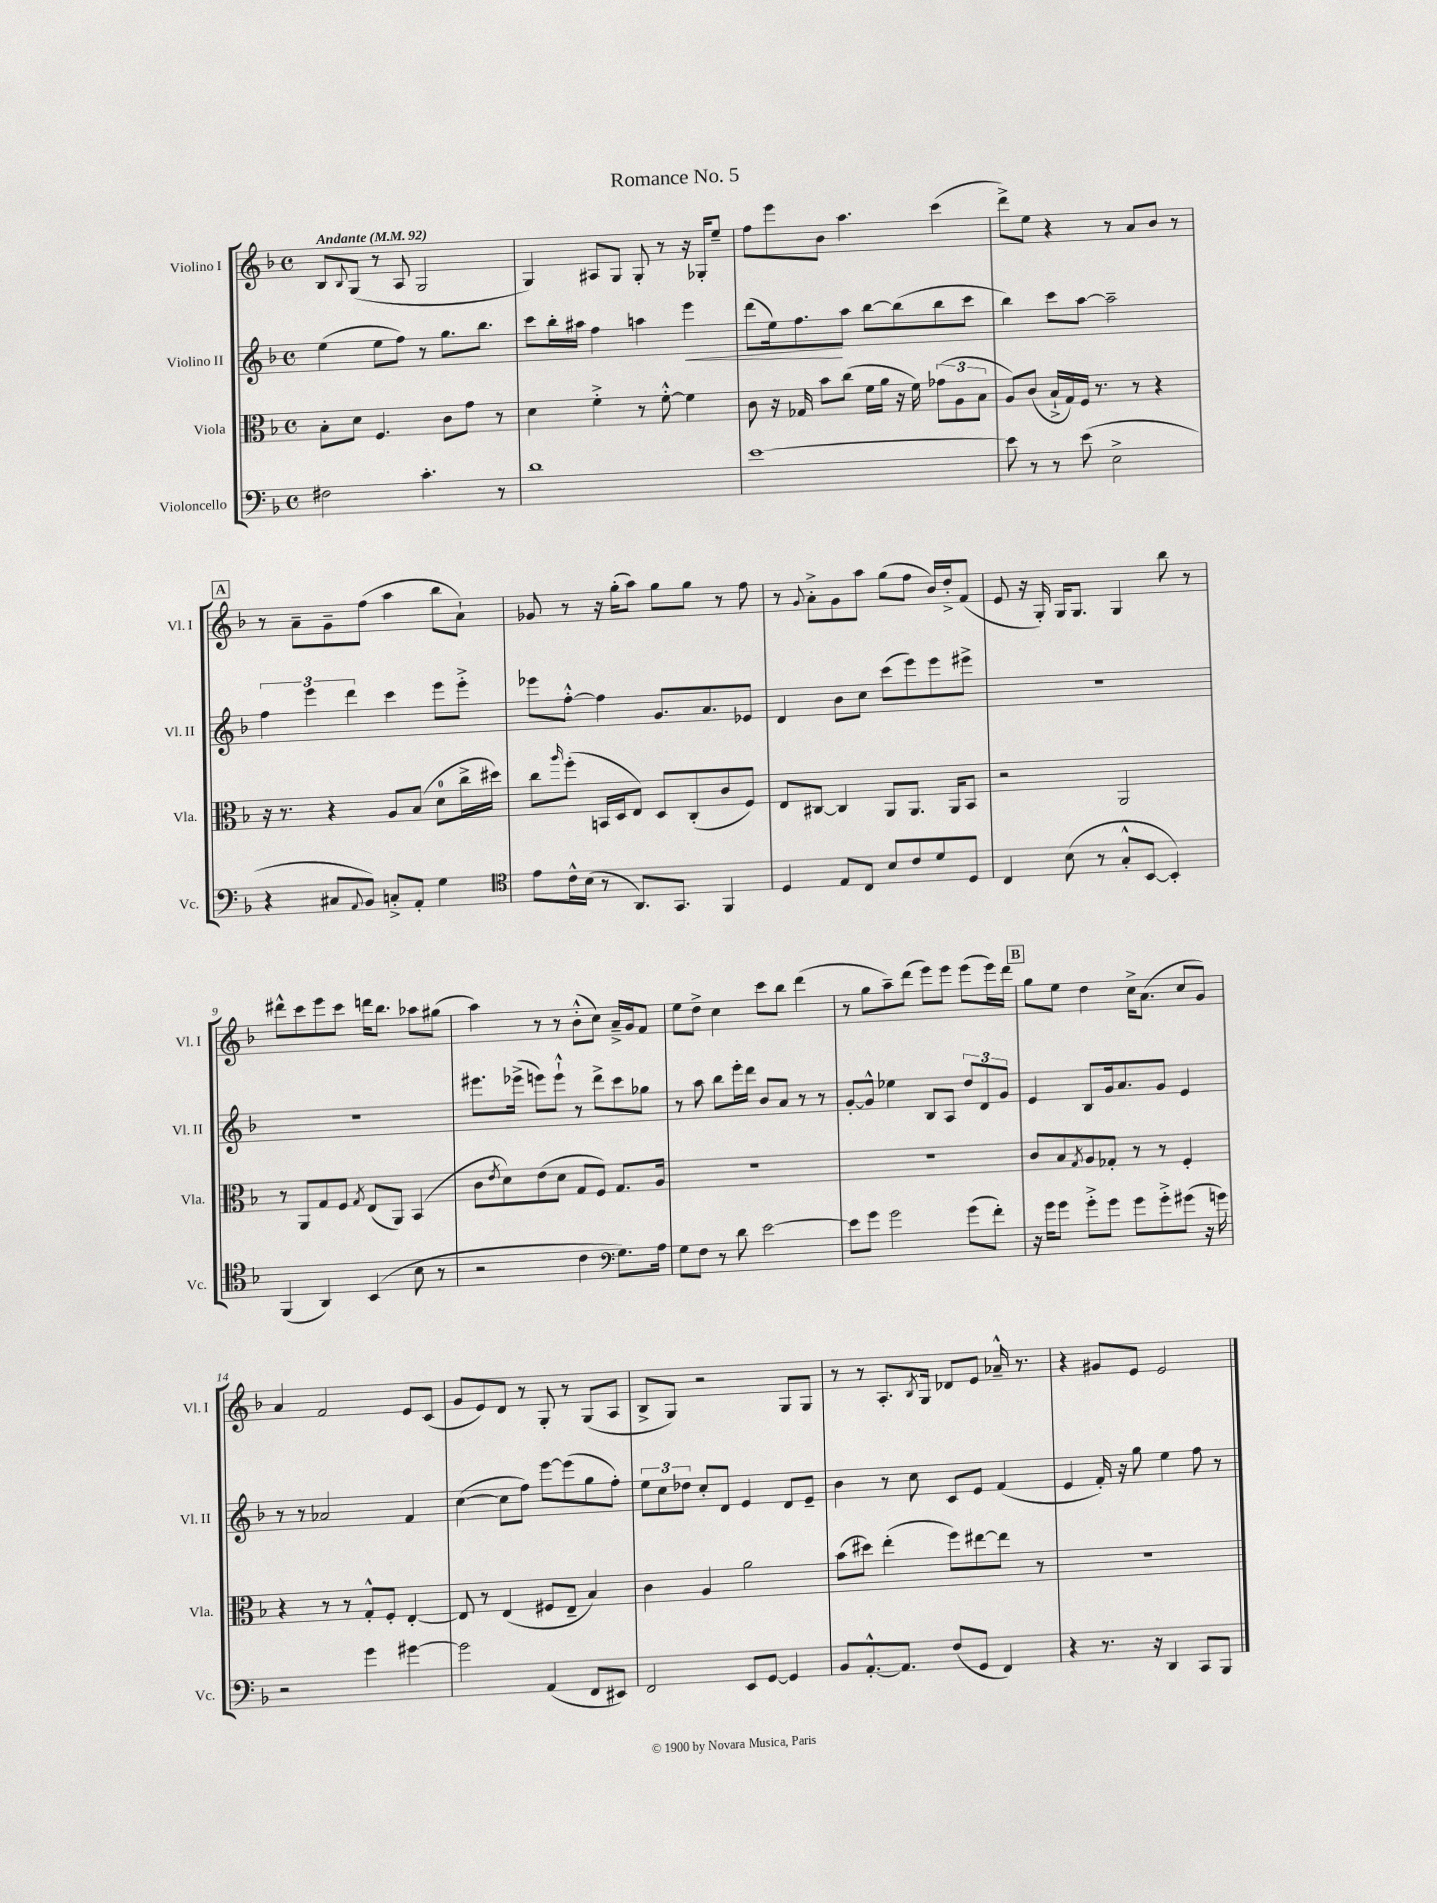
\header { title = "Romance No. 5" }
<<
\new StaffGroup <<
\new Staff = "s0" \with { instrumentName = "Violino I" shortInstrumentName = "Vl. I" } {
    \clef treble \key f \major \defaultTimeSignature \time 4/4 \tempo "Andante" 4 = 92
    bes8 \appoggiatura { bes8 } g8( r8 a8 g2 |
    g4) ais8 g8 g8-. r8 r16 ges16-. e''8-- |
    f''8 e'''8 bes'8 a''4. c'''4( |
    d'''8->) e''8 r4 r8 a'8 bes'8 r8 |
    \mark \markup { \box "A" } r8 a'8-- g'8-- f''8( a''4 bes''8 a'8-!) |
    ges'8 r8 r16 g''16-.( a''8) g''8 g''8 r8 f''8 |
    r8 \appoggiatura { g'8 } a'8-.-> g'8 a''8 g''8( f''8 bes'16) d''16-.-> f'8( |
    e'8 r16 g16-.) g16 g8. g4 bes''8 r8 |
    dis'''8-^ c'''8 e'''8 c'''8 d'''16 bes''8. aes''8 gis''8( |
    a''4) r8 r8 bes'8-.-^( c''8) a'16---> g'16 f'8 |
    e''8 d''8-> c''4 c'''8 bes''8 d'''4( |
    r8 g''8 a''8--) d'''8( e'''8) e'''8 e'''8( e'''16) d'''16 |
    \mark \markup { \box "B" } g''8 e''8 d''4 c''16-> a'8.( c''8 g'8) |
    a'4 f'2 e'8 c'8( |
    g'8 e'8) d'8 r8 g8-. r8 g8( a8 |
    bes8-> g8) r2 g8 g8 |
    r8 r8 a8.-. \acciaccatura { bes8 } g16 des'8 e'8 aes'16---^ r8. |
    r4 gis'8 e'8 e'2 \bar "|." |
}
\new Staff = "s1" \with { instrumentName = "Violino II" shortInstrumentName = "Vl. II" } {
    \clef treble \key f \major \defaultTimeSignature \time 4/4
    e''4( e''8 f''8) r8 g''8. bes''8. |
    c'''8 bes''16-. ais''16 f''4 a''4 e'''4\< |
    d'''8( e''16) f''8.\! a''8 bes''8~ bes''8( bes''8 c'''8 |
    bes''4) c'''8 a''8~ a''2-- |
    \mark \markup { \box "A" } \tuplet 3/2 { f''4 e'''4 d'''4 } c'''4 e'''8 e'''8-.-> |
    ees'''8 f''8~-.-^ f''4 g'8. a'8. ees'8 |
    d'4 bes'8 c''8 c'''8( e'''8) e'''8 eis'''8-> |
    R1 |
    R1 |
    eis'''8. ees'''16->( e'''8) e'''8-!-^ r8 d'''8-> c'''8 ges''8 |
    r8 a''8 bes''8 e'''16-. d'''16 bes'8 a'8 r8 r8 |
    g'8~-. g'8-^ ees''4 bes8 a8 \tuplet 3/2 { d''8 d'8 g'8 } |
    \mark \markup { \box "B" } e'4 bes8 g'16 a'8. g'8 e'4 |
    r8 r8 aes'2 f'4 |
    c''4~( c''8 f''8) e'''8~ e'''8( g''8 f''8-.) |
    \tuplet 3/2 { e''8 c''8 des''8 } c''8-. d'8 e'4 d'8 e'8-- |
    bes'4 r8 c''8 c'8 e'8 f'4( |
    e'4 f'16-.) r16 g''8 e''4 f''8 r8 \bar "|." |
}
\new Staff = "s2" \with { instrumentName = "Viola" shortInstrumentName = "Vla." } {
    \clef alto \key f \major \defaultTimeSignature \time 4/4
    bes8-. d'8 f4. c'8 g'8 r8 |
    d'4 f'4-.-> r8 f'8~-.-^ f'4 |
    c'8 r16 ges16 bes'8 c''8( f'16 a'16 r16 f'16) \tuplet 3/2 { ges'8( a8 bes8 } |
    a8) c'8( bes16-!-> g16) f16 r8. r8 r4 |
    \mark \markup { \box "A" } r16 r8. r4 a8 bes8( d'8-0 c''16-> dis''16) |
    c''8 \grace { a''16 } f''8-.( b,16 d16 e8) d8 c8-.( c'8 f8) |
    e8 cis8~ cis4 a,8 a,8. a,16 bes,8 |
    r2 a,2 |
    r8 a,8 g8 f8 \acciaccatura { g8 } e8( a,8) bes,4( |
    c'8 \acciaccatura { e'8 } d'8) e'8( d'8 g8 f8) g8. a16 |
    R1 |
    R1 |
    \mark \markup { \box "B" } c'8 bes8 \acciaccatura { g8 } a8 ges8-. r8 r8 f4-. |
    r4 r8 r8 g8-.-^ f8-. e4~-. |
    e8 r8 e4( fis8 e8-- bes4) |
    c'4 a4 a'2 |
    bes'8( dis''8) e''4-.( f''8) eis''8~ eis''8 r8 |
    r1 \bar "|." |
}
\new Staff = "s3" \with { instrumentName = "Violoncello" shortInstrumentName = "Vc." } {
    \clef bass \key f \major \defaultTimeSignature \time 4/4
    fis2 c'4.-. r8 |
    d'1 |
    e'1~ |
    e'8 r8 r8 e'8( e2-> |
    \mark \markup { \box "A" } r4 cis8 \appoggiatura { a,8 } bes,8) c8-.-> a,8-. g4 |
    \clef tenor e'8 c'16-^ bes16( r8 a,8.) g,8. f,4 |
    d4 e8 c8 bes8 c'8 d'8 d8 |
    c4 bes8( r8 g8-.-^ bes,8~ bes,4-.) |
    f,4( a,4) bes,4( bes8 r8 |
    r2 c'4 \clef bass g8.) a16 |
    g8 f8 r8 d'8 e'2~ |
    e'8 g'8 g'2 g'8( f'8-.) |
    \mark \markup { \box "B" } r16 g'16 g'8 g'8-.-> g'8 g'8 g'8-.-> gis'8( r16 g'16) |
    r2 g'4 gis'4~ |
    gis'2 a,4( f,8 eis,8) |
    f,2 e,8 g,8~ g,4 |
    bes,8 a,8.~-.-^ a,8. f8( g,8 f,4) |
    r4 r8. r16 d,4 c,8 bes,,8 \bar "|." |
}
>>
>>
